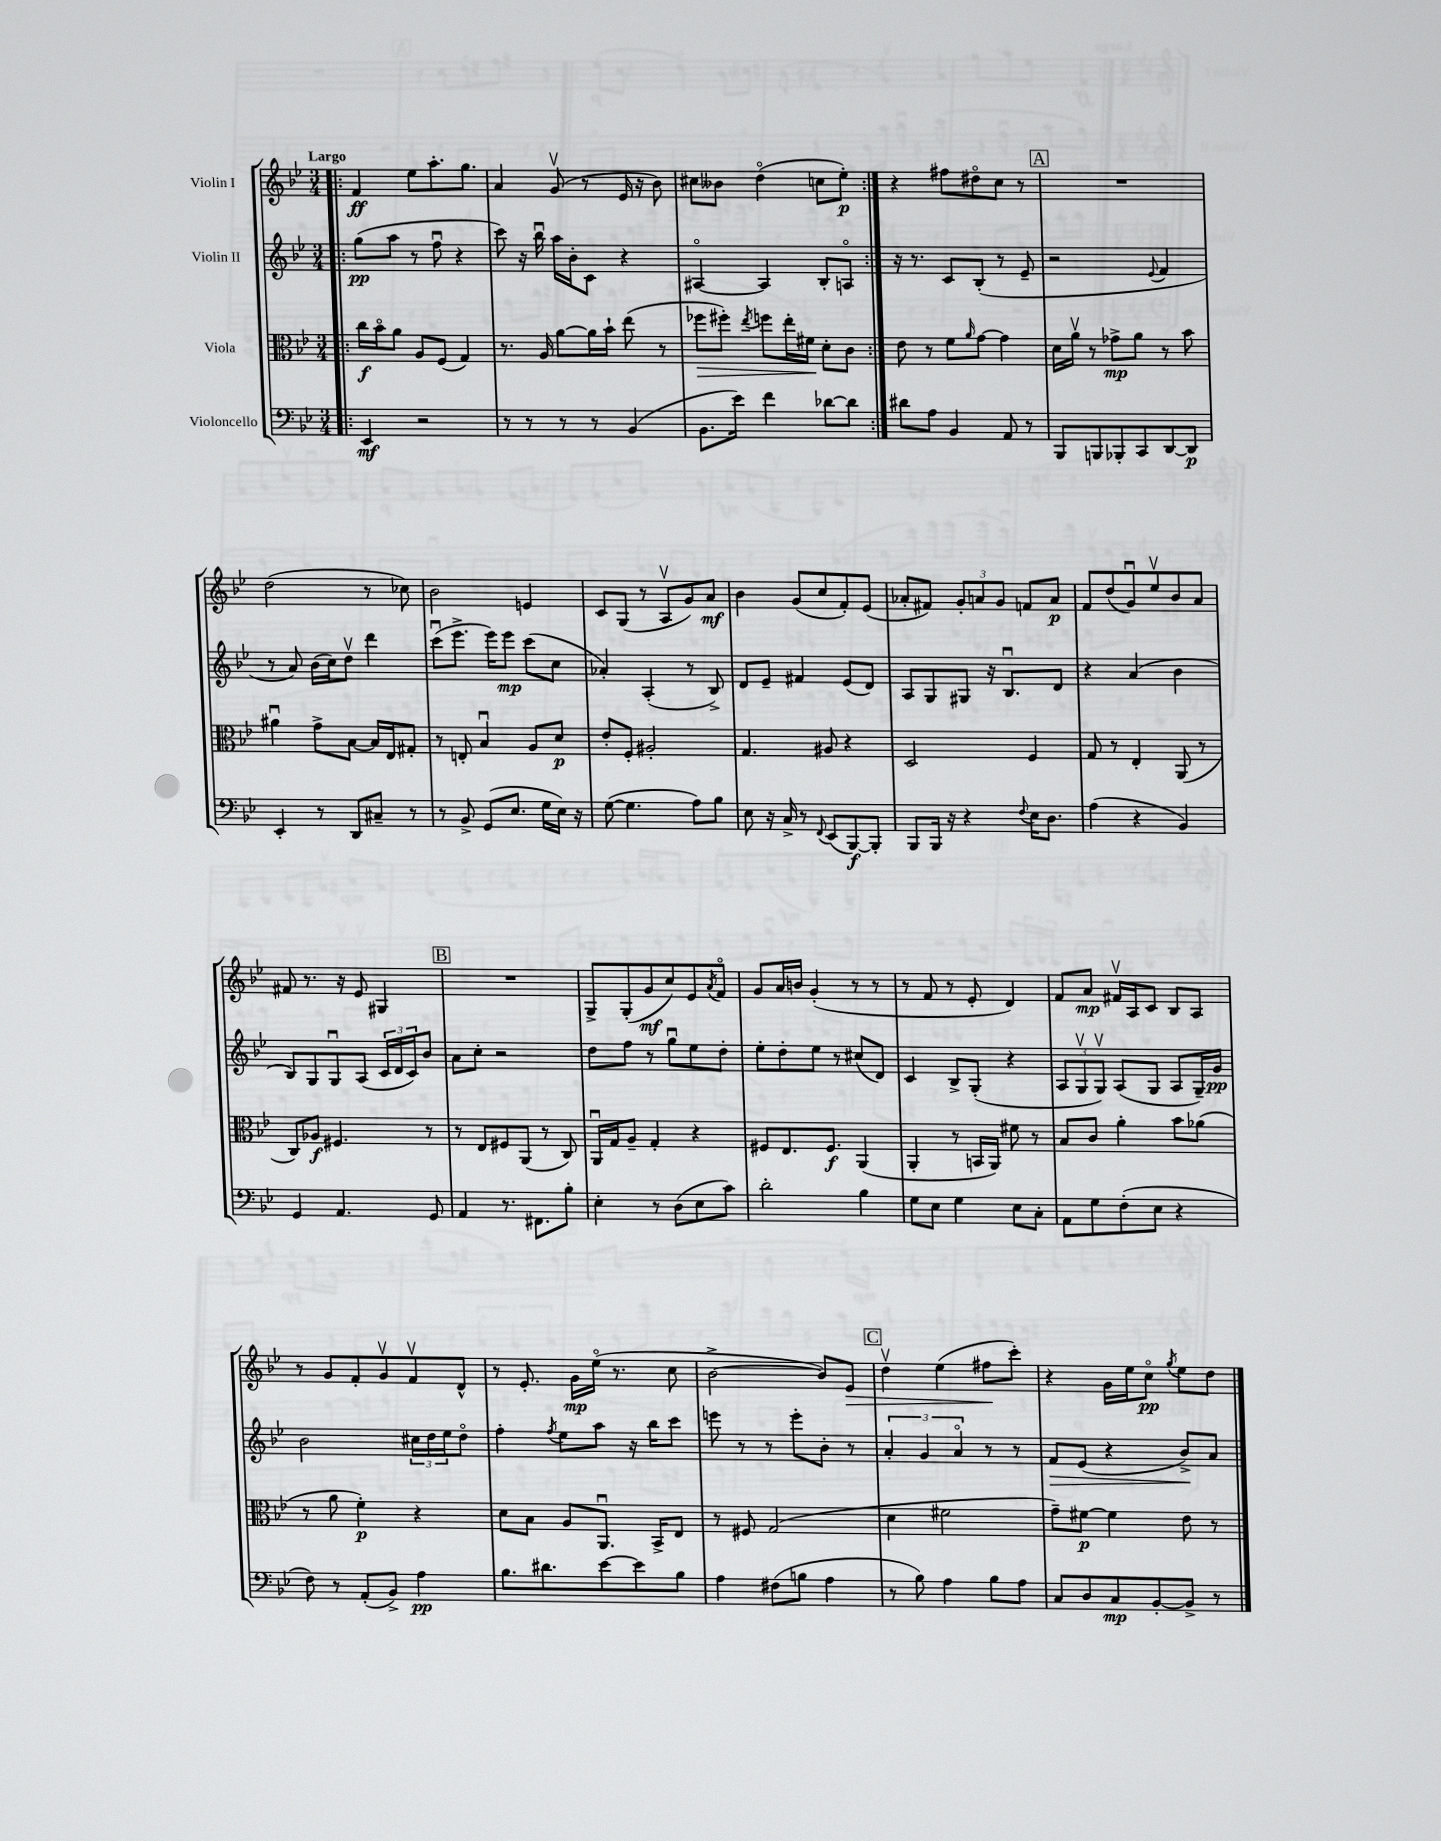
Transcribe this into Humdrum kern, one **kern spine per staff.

**kern	**dynam	**kern	**dynam	**kern	**dynam	**kern	**dynam
*part4	*part4	*part3	*part3	*part2	*part2	*part1	*part1
*staff4	*staff4	*staff3	*staff3	*staff2	*staff2	*staff1	*staff1
*I"Violoncello	*	*I"Viola	*	*I"Violin II	*	*I"Violin I	*
*clefF4	*	*clefC3	*	*clefG2	*	*clefG2	*
*k[b-e-]	*	*k[b-e-]	*	*k[b-e-]	*	*k[b-e-]	*
*M3/4	*	*M3/4	*	*M3/4	*	*M3/4	*
=1!|:	=1!|:	=1!|:	=1!|:	=1!|:	=1!|:	=1!|:	=1!|:
!	!	!	!	!	!	!LO:TX:a:B:t=Largo	!
4EE-/	mf	16cc\LL	f	(8gg\L	pp	4f/	ff
.	.	16b-\J	.	.	.	.	.
.	.	8a\J	.	8aa\J	.	.	.
2r	.	8A/L	.	8r	.	8ee-\L	.
.	.	(8F/J	.	8ffu\	.	8.aa'\	.
.	.	4G/)	.	4r	.	.	.
.	.	.	.	.	.	8.gg\J	.
=2	=2	=2	=2	=2	=2	=2	=2
8r	.	8.r	.	8ccc\)	.	4a/	.
8r	.	.	.	16r	.	.	.
.	.	16A/	.	16bb-u\	.	.	.
8r	.	[8a\L	.	16aa\LL	.	(8gv/	.
.	.	.	.	16b-'\J	.	.	.
8r	.	16a\L]	.	8c\J	.	8r	.
.	.	16b-`\JJ	.	.	.	.	.
(4BB-/	.	(8ee-\	.	4r	.	16e-/	.
.	.	.	.	.	.	16r	.
.	.	8r	.	.	.	8b-\)	.
=3	=3	=3	=3	=3	=3	=3	=3
!	!	!	!LO:HP:b	!	!	!	!
8.BB-\L	.	8ff-X\L	>	[4A#X/	.	8cc#X\L	.
.	.	8ff#X'\J)	.	.	.	8b--X\J	.
16e-\Jk)	.	.	.	.	.	.	.
.	.	8qee-/	.	.	.	.	.
4f\	.	8ffn\L	.	4A#/]	.	(4dd\	.
.	.	16ee-'\L	.	.	.	.	.
.	.	16f#X\JJ	.	.	.	.	.
[8d-X\L	.	8d'\L	]	8B-'/L	.	8ccn\L	.
8d-\J]	.	8c\J	.	8An/J	.	8ee-'\J)	p
=4:|!	=4:|!	=4:|!	=4:|!	=4:|!	=4:|!	=4:|!	=4:|!
8d#X\L	.	8e-\	.	16r	.	4r	.
.	.	.	.	8.r	.	.	.
8A\J	.	8r	.	.	.	.	.
4BB-/	.	8f\L	.	8c/L	.	8ff#X\L	.
.	.	16qqa/	.	.	.	.	.
.	.	[8g\J	.	(8B-'/J	.	8dd#X\	.
8AA/	.	4g\]	.	8r	.	8cc\J	.
8r	.	.	.	8e-~/	.	8r	.
!!LO:REH:place=s1:t=A
=5	=5	=5	=5	=5	=5	=5	=5
8BBB-/L	.	16d\LL	.	2r	.	2.r	.
.	.	16av\JJ	.	.	.	.	.
8BBBn/	.	8r	.	.	.	.	.
8BBB-X'/	.	8g-X^\L	mp	.	.	.	.
8CC/	.	8a\J	.	.	.	.	.
.	.	.	.	8qqe-/	.	.	.
[8DD/	.	8r	.	4f/	.	.	.
8DD/J]	p	8b-\	.	.	.	.	.
!!LO:LB:g=z
=6	=6	=6	=6	=6	=6	=6	=6
4EE-'/	.	4a#Xu\	.	8r	.	(2dd\	.
.	.	.	.	8a/)	.	.	.
8r	.	8g^\L	.	(16b-\LL	.	.	.
.	.	.	.	16cc\J)	.	.	.
8DD/L	.	[8B-\J	.	8ddv\J	.	.	.
8C#X~/J	.	16B-/LL]	.	4ddd\	.	8r	.
.	.	16E-/J	.	.	.	.	.
8r	.	8G#X'/J	.	.	.	8cc-X\)	.
=7	=7	=7	=7	=7	=7	=7	=7
8r	.	8r	.	(8cccu\L	.	2b-\	.
8BB-^/	.	8En'/	.	8.eee-^\J	.	.	.
(8GG/L	.	4B-u/	.	.	.	.	.
.	.	.	.	16eee-\KL)	.	.	.
8.E-/J	.	.	.	8eee-\J	mp	.	.
.	.	8A/L	.	(8ccc\L	.	4en/	.
16G\LL	.	.	.	.	.	.	.
16E-\JJ)	.	8d/J	p	8cc\J	.	.	.
16r	.	.	.	.	.	.	.
=8	=8	=8	=8	=8	=8	=8	=8
([8G\	.	8e-'/L	.	4a-X'/)	.	8c/L	.
4.G\]	.	8F'/J	.	.	.	(8G/J	.
.	.	2A#X'/	.	(4A'/	.	8r	.
.	.	.	.	.	.	8Av/L	.
8A\L)	.	.	.	8r	.	8g/)	.
8B-\J	.	.	.	8B-^/)	.	8a/J	mf
=9	=9	=9	=9	=9	=9	=9	=9
8E-\	.	4.G/	.	8d/L	.	4b-\	.
16r	.	.	.	8e-~/J	.	.	.
16C^/	.	.	.	.	.	.	.
8r	.	.	.	4f#X/	.	(8g/L	.
8qqFF/	.	.	.	.	.	.	.
(8EE-/L	.	8A#X/	.	.	.	8cc/	.
[8BBB-/)	f	4r	.	(8e-/L	.	8f'/)	.
8BBB-'/J]	.	.	.	8d/J)	.	(8e-/J	.
=10	=10	=10	=10	=10	=10	=10	=10
8BBB-/L	.	2D/	.	8A/L	.	8a-X'/L	.
16BBB-/Jk	.	.	.	8G/	.	8f#X/J)	.
16r	.	.	.	.	.	.	.
4r	.	.	.	8G#X/J	.	12g'/L	.
.	.	.	.	.	.	12an/	.
.	.	.	.	16r	.	.	.
.	.	.	.	.	.	12g/J	.
.	.	.	.	8.B-u/L	.	.	.
8qqF/	.	.	.	.	.	.	.
16E-\KL	.	4F/	.	.	.	8fn/L	.
8.D\J	.	.	.	.	.	.	.
.	.	.	.	8d/J	.	8a/J	p
=11	=11	=11	=11	=11	=11	=11	=11
(4A\	.	8G/	.	4r	.	8f/L	.
.	.	8r	.	.	.	(8dd/	.
4r	.	4E-'/	.	(4a/	.	8gu/)	.
.	.	.	.	.	.	8ee-v/	.
4BB-/)	.	(8AA/	.	4b-\	.	8b-/	.
.	.	8r	.	.	.	8a/J	.
!!LO:LB:g=z
=12	=12	=12	=12	=12	=12	=12	=12
4GG/	.	8C/L)	.	8B-/L)	.	8f#X/	.
.	.	8A-X/J	f	8G/	.	8.r	.
4.AA/	.	4.F#X/	.	8Gu/	.	.	.
.	.	.	.	.	.	16r	.
.	.	.	.	(8A/J	.	8e-/	.
.	.	.	.	24c/LL	.	4G#X/	.
.	.	.	.	24d/	.	.	.
.	.	.	.	24c/J)	.	.	.
8GG/	.	8r	.	8b-/J	.	.	.
!!LO:REH:place=s1:t=B
=13	=13	=13	=13	=13	=13	=13	=13
4AA/	.	8r	.	8a\L	.	2.r	.
.	.	8E-/L	.	8cc'\J	.	.	.
8.r	.	8F#X/	.	2r	.	.	.
.	.	(8AA/J	.	.	.	.	.
8.FF#X\L	.	.	.	.	.	.	.
.	.	8r	.	.	.	.	.
8B-'\J	.	8C/)	.	.	.	.	.
=14	=14	=14	=14	=14	=14	=14	=14
4E-'\	.	16AAu/LL	.	8dd\L	.	8G^/L	.
.	.	16G/J	.	.	.	.	.
.	.	8A~/J	.	8ff\J	.	(8G'/	.
8r	.	4G'/	.	8r	.	8g/	mf
(8D\L	.	.	.	8ggu\L	.	8cc/)	.
8E-\	.	4r	.	8ee-\	.	8e-/	.
.	.	.	.	.	.	8qa/	.
8c\J)	.	.	.	8dd'\J	.	8f/J	.
=15	=15	=15	=15	=15	=15	=15	=15
2d'\	.	8F#X/L	.	8ee-'\L	.	8g/L	.
.	.	8.E-/	.	8dd'\	.	16a/L	.
.	.	.	.	.	.	16bn/JJ	.
.	.	.	.	8ee-\J	.	(4g'/	.
.	.	8.F#/J	f	.	.	.	.
.	.	.	.	8r	.	.	.
4B-\	.	(4AA/	.	(8cc#X/L	.	8r	.
.	.	.	.	8d/J)	.	8r	.
=16	=16	=16	=16	=16	=16	=16	=16
8G\L	.	4AA'/	.	4c/	.	8r	.
8E-\J	.	.	.	.	.	8f/	.
4G\	.	8r	.	8B-^/L	.	8r	.
.	.	16BBn/LL	.	(8G'/J	.	8e-'/	.
.	.	16AA/JJ)	.	.	.	.	.
8E-\L	.	8f#X\	.	4r	.	4d/)	.
8C'\J	.	8r	.	.	.	.	.
=17	=17	=17	=17	=17	=17	=17	=17
8AA\L	.	8B-/L	.	12A/L	.	8f/L	.
.	.	.	.	12Gv/	.	.	.
8G\	.	8c/J	.	.	.	8a/J	mp
.	.	.	.	12Gv/J)	.	.	.
(8F'\	.	4a'\	.	(8A/L	.	16f#Xv/LL	.
.	.	.	.	.	.	16A/J	.
8E-\J	.	.	.	8G/J	.	8c/J	.
4r	.	8b-\L	.	8A/L	.	8B-/L	.
.	.	(8a-X\J	.	16G~/L)	.	8A/J	.
.	.	.	.	16g/JJ	pp	.	.
!!LO:LB:g=z
=18	=18	=18	=18	=18	=18	=18	=18
8F\)	.	8r	.	2b-\	.	8r	.
8r	.	8a\	.	.	.	8g/L	.
(8AA'/L	.	4f'\)	p	.	.	8f'/	.
8BB-^/J)	.	.	.	.	.	8gv/	.
4A\	pp	4r	.	24cc#X\LL	.	8fv/	.
.	.	.	.	24dd\	.	.	.
.	.	.	.	24ee-\J	.	.	.
.	.	.	.	8dd\J	.	8d^^/J	.
=19	=19	=19	=19	=19	=19	=19	=19
8.B-\L	.	8d\L	.	4ff'\	.	8r	.
.	.	8B-\J	.	.	.	8.e-'/	.
8.d#X\	.	.	.	.	.	.	.
.	.	.	.	8qff/	.	.	.
.	.	8A/L	.	8ee-\L	.	.	.
.	.	.	.	.	.	16g\LL	mp
[8e-\	.	8.AAu/J	.	8aa\J	.	(16ee-\JJ	.
.	.	.	.	.	.	8.r	.
8e-\]	.	.	.	16r	.	.	.
.	.	16BB-^/KL	.	16bb-\KL	.	.	.
8B-\J	.	8E-/J	.	8ccc\J	.	8cc\	.
=20	=20	=20	=20	=20	=20	=20	=20
4A\	.	8r	.	8eeen\	.	[2b-^\	.
.	.	8F#X/	.	8r	.	.	.
(8F#X\L	.	(2G/	.	8r	.	.	.
8Bn\J	.	.	.	8eee'\L	.	.	.
4A\	.	.	.	8b-'\J	.	8b-/L])	.
!	!	!	!	!	!	!	!LO:HP:b
.	.	.	.	8r	.	8e-/J	>
!!LO:REH:place=s1:t=C
=21	=21	=21	=21	=21	=21	=21	=21
8r	.	4d\	.	6a'/	.	4ddv\	.
8B-\)	.	.	.	.	.	.	.
.	.	.	.	6g/	.	.	.
4A\	.	2f#X\	.	.	.	(4ee-\	.
.	.	.	.	6a/	.	.	.
8B-\L	.	.	.	8r	.	8ff#X\L	.
8A\J	.	.	.	8r	.	8ccc'\J)	]
=22	=22	=22	=22	=22	=22	=22	=22
!	!	!	!	!	!LO:HP:b	!	!
8C/L	.	8g~\L)	.	8f/L	>	4r	.
8D/	.	[8f#X\J	p	(8e-/J	.	.	.
8C/	mp	4f#\]	.	4r	.	16g\LL	.
.	.	.	.	.	.	16ee-\J	.
[8BB-'/	.	.	.	.	.	8cc\J	pp
.	.	.	.	.	.	8qgg/	.
8BB-^/J]	.	8e-\	.	8b-^/L)	.	8ee-\L	.
8r	.	8r	.	8a/J	]	8dd\J	.
==	==	==	==	==	==	==	==
*-	*-	*-	*-	*-	*-	*-	*-
